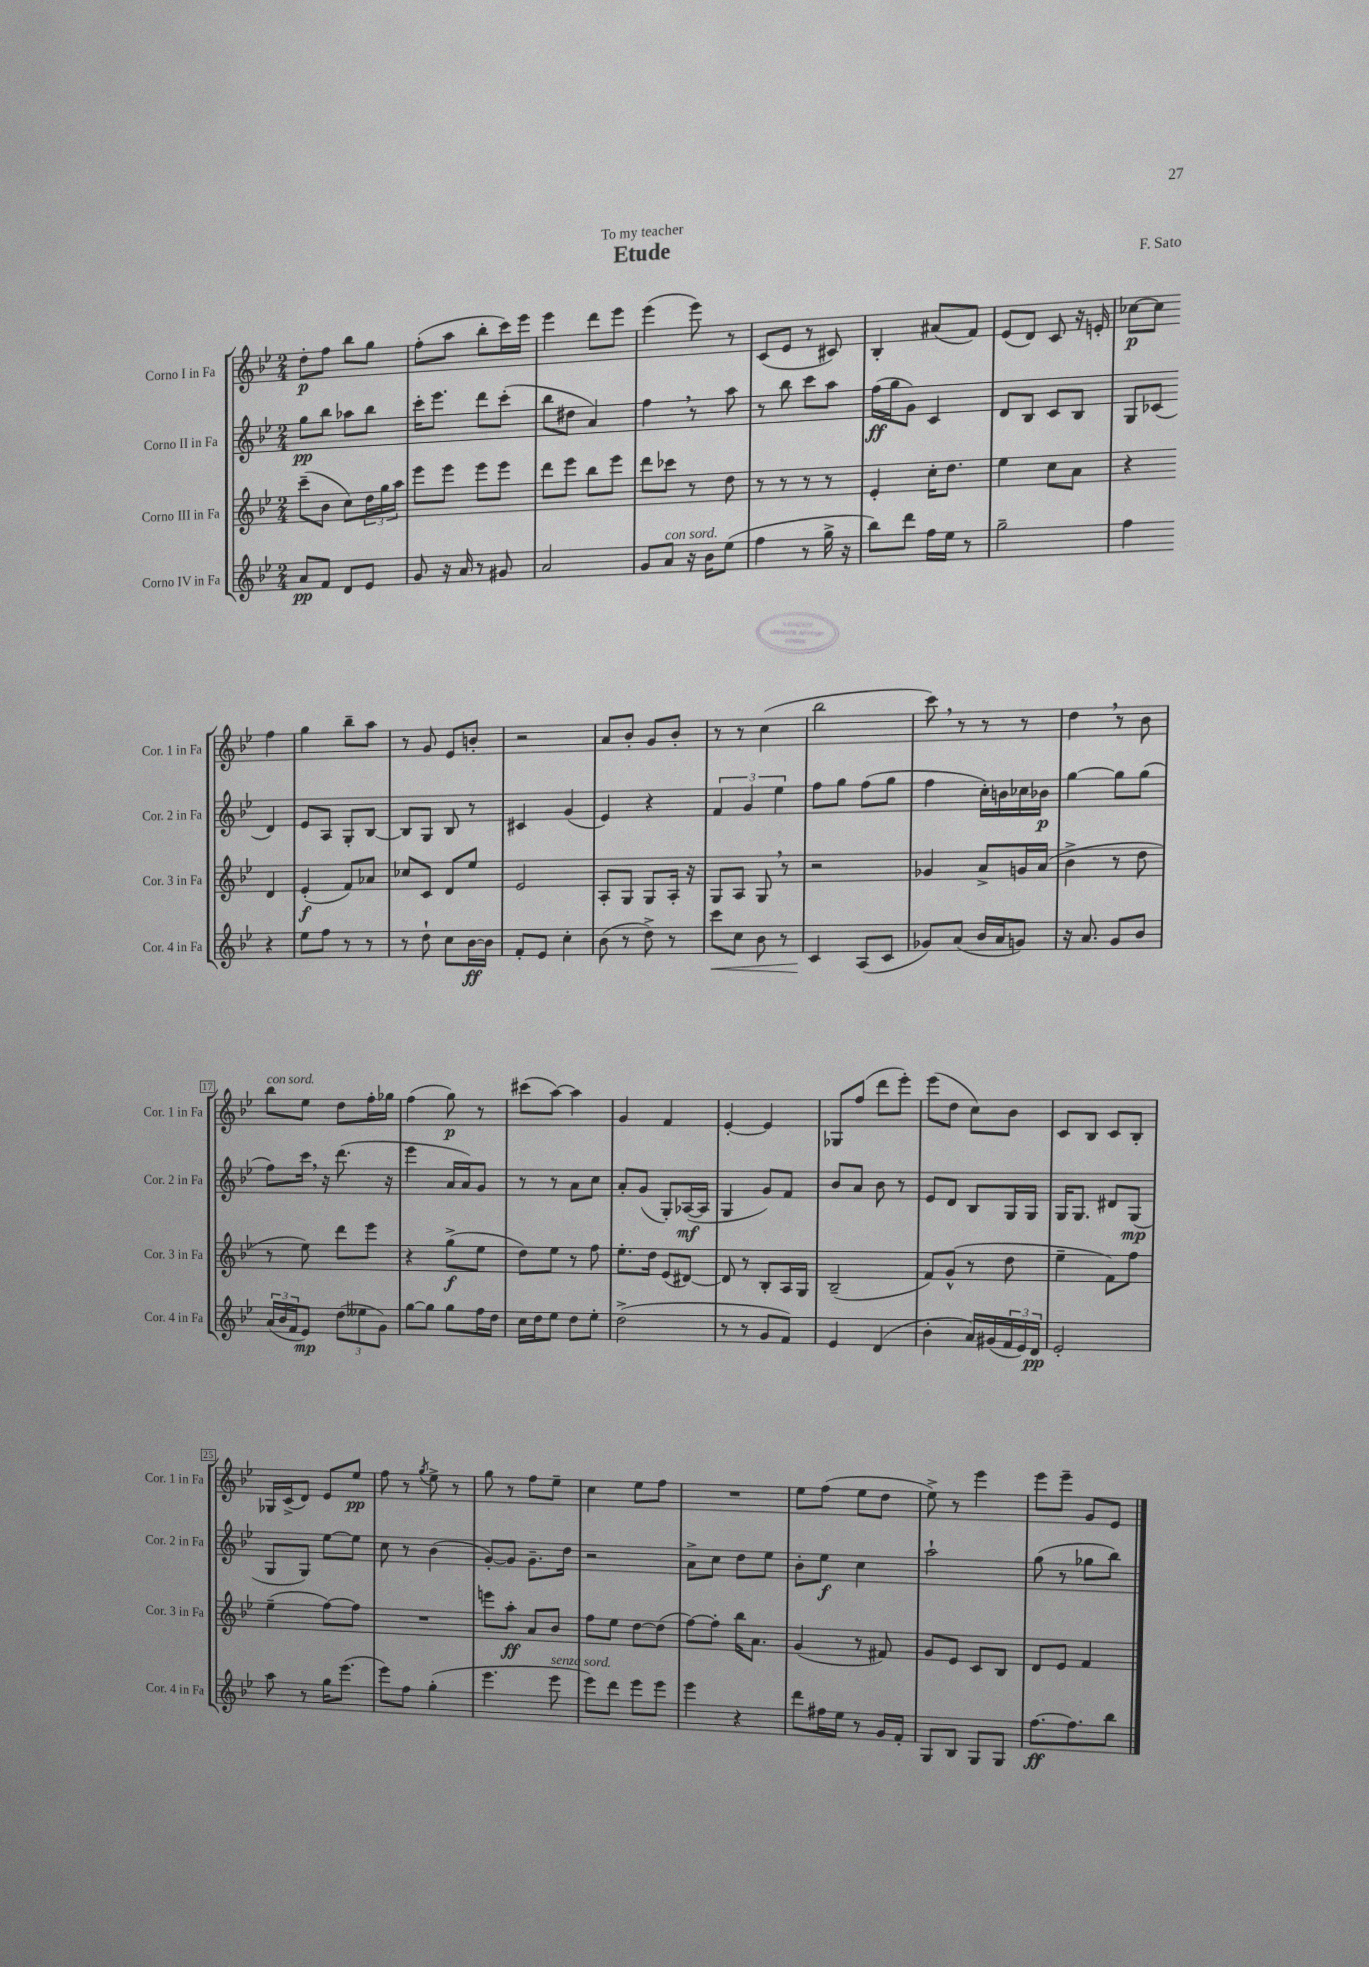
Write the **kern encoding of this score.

**kern	**dynam	**kern	**dynam	**kern	**dynam	**kern	**dynam
*part4	*part4	*part3	*part3	*part2	*part2	*part1	*part1
*staff4	*staff4	*staff3	*staff3	*staff2	*staff2	*staff1	*staff1
*I"Corno IV in Fa	*	*I"Corno III in Fa	*	*I"Corno II in Fa	*	*I"Corno I in Fa	*
*I'Cor. 4 in Fa	*	*I'Cor. 3 in Fa	*	*I'Cor. 2 in Fa	*	*I'Cor. 1 in Fa	*
*clefG2	*	*clefG2	*	*clefG2	*	*clefG2	*
*k[b-e-]	*	*k[b-e-]	*	*k[b-e-]	*	*k[b-e-]	*
*M2/4	*	*M2/4	*	*M2/4	*	*M2/4	*
=1	=1	=1	=1	=1	=1	=1	=1
8a/L	pp	(8ccc~\L	.	8gg\L	pp	8dd'\L	p
8f/J	.	8b-\J	.	8bb-\J	.	8ff\J	.
8d/L	.	8cc\L)	.	8aa-X\L	.	8bb-\L	.
8e-/J	.	24dd\L	.	8bb-\J	.	8gg\J	.
.	.	24gg\	.	.	.	.	.
.	.	24aa\JJ	.	.	.	.	.
=2	=2	=2	=2	=2	=2	=2	=2
8g/	.	8eee-\L	.	16ccc'\KL	.	(8ff'\L	.
.	.	.	.	8.eee-\J	.	.	.
16r	.	8eee-\J	.	.	.	8aa\J	.
16a/	.	.	.	.	.	.	.
8r	.	8eee-\L	.	8ddd\L	.	8bb-'\L	.
8g#X/	.	8eee-\J	.	(8ccc'\J	.	16ccc\L)	.
.	.	.	.	.	.	16eee-\JJ	.
=3	=3	=3	=3	=3	=3	=3	=3
2a/	.	8ddd\L	.	8bb-\L	.	4eee-\	.
.	.	8eee-\J	.	8dd#X\J	.	.	.
.	.	8bb-\L	.	4a/)	.	8ddd\L	.
.	.	8eee-\J	.	.	.	8eee-\J	.
=4	=4	=4	=4	=4	=4	=4	=4
8g/L	.	8ddd\L	.	4ff,\	.	(4eee-\	.
!LO:TX:a:i:t=con sord.	!	!	!	!	!	!	!
8a/J	.	8ccc-X\J	.	.	.	.	.
16r	.	8r	.	8r	.	8eee-\)	.
16b-\KL	.	.	.	.	.	.	.
(8ee-\J	.	8dd\	.	8aa\	.	8r	.
=5	=5	=5	=5	=5	=5	=5	=5
4ff\	.	8r	.	8r	.	(8c/L	.
.	.	8r	.	8bb-\	.	8e-/J	.
8r	.	8r	.	8ccc\L	.	8r	.
16gg^\	.	8r	.	8aa\J	.	8c#X/)	.
16r	.	.	.	.	.	.	.
=6	=6	=6	=6	=6	=6	=6	=6
8bb-\L)	.	4e-'/	.	(16ff\LL	ff	4B-'/	.
.	.	.	.	16gg\J	.	.	.
8ddd\J	.	.	.	8g\J)	.	.	.
16ff\LL	.	16cc'\KL	.	4c/	.	(8a#X/L	.
16ee-\JJ	.	8.dd\J	.	.	.	.	.
8r	.	.	.	.	.	8f/J)	.
=7	=7	=7	=7	=7	=7	=7	=7
2gg~\	.	4ee-\	.	8d/L	.	(8e-/L	.
.	.	.	.	8B-/J	.	8d/J)	.
.	.	8cc\L	.	8c/L	.	8c/	.
.	.	8a\J	.	8B-/J	.	16r	.
.	.	.	.	.	.	16en'/	.
=8	=8	=8	=8	=8	=8	=8	=8
4ff\	.	4r	.	8G/L	.	[8cc-X\L	p
.	.	.	.	(8c-X/J	.	8cc-\J]	.
4r	.	4d/	.	4d/)	.	4ff\	.
!!LO:LB:g=z
=9	=9	=9	=9	=9	=9	=9	=9
8ee-\L	.	(4e-'/	f	8e-/L	.	4gg\	.
8ff\J	.	.	.	8A/J	.	.	.
8r	.	8f/L)	.	8G'/L	.	8bb-~\L	.
8r	.	8a-X/J	.	[8B-/J	.	8aa\J	.
=10	=10	=10	=10	=10	=10	=10	=10
8r	.	8cc-X/L	.	8B-/L]	.	8r	.
8dd`\	.	8c/J	.	8G/J	.	8g/	.
8cc\L	.	8d/L	.	8B-/	.	8e-/L	.
[16b-\L	ff	8ee-/J	.	8r	.	8bn'/J	.
16b-\JJ]	.	.	.	.	.	.	.
=11	=11	=11	=11	=11	=11	=11	=11
8f'/L	.	2e-/	.	4c#X/	.	2r	.
8e-/J	.	.	.	.	.	.	.
4cc'\	.	.	.	(4g/	.	.	.
=12	=12	=12	=12	=12	=12	=12	=12
(8b-\	.	8A'/L	.	4e-/)	.	8a/L	.
8r	.	8G/J	.	.	.	8b-'/J	.
8dd^\)	.	8G/L	.	4r	.	8g/L	.
8r	.	16A'/Jk	.	.	.	8b-'/J	.
.	.	16r	.	.	.	.	.
=13	=13	=13	=13	=13	=13	=13	=13
!	!LO:HP:b	!	!	!	!	!	!
8ccc\L	<	8G/L	.	6f/	.	8r	.
8cc\J	.	8A/J	.	.	.	8r	.
.	.	.	.	6g/	.	.	.
8b-\	.	8G,/	.	.	.	(4cc\	.
.	.	.	.	6ee-\	.	.	.
8r	.	8r	.	.	.	.	.
=14	=14	=14	=14	=14	=14	=14	=14
4c/	.	2r	.	8ff\L	.	2bb-\	.
.	.	.	.	8gg\J	.	.	.
(8A/L	[	.	.	(8ff\L	.	.	.
8c/J	.	.	.	8gg\J	.	.	.
=15	=15	=15	=15	=15	=15	=15	=15
8g-X/L)	.	4g-X/	.	4ff\	.	8ccc,\)	.
(8a/J	.	.	.	.	.	8r	.
16b-/LL	.	8a^/L	.	16cc'\LL)	.	8r	.
16a/J	.	.	.	16bn\	.	.	.
8gn/J)	.	16gn/L	.	16cc-X\	.	8r	.
.	.	(16a/JJ	.	16b-X\JJ	p	.	.
=16	=16	=16	=16	=16	=16	=16	=16
16r	.	4b-^\	.	[4gg\	.	4dd,\	.
8.a/	.	.	.	.	.	.	.
8g/L	.	8r	.	8gg\L]	.	8r	.
8b-/J	.	8dd\	.	(8gg\J	.	8b-\	.
!!LO:LB:g=z
=17	=17	=17	=17	=17	=17	=17	=17
!	!	!	!	!	!	!LO:TX:a:i:t=con sord.	!
(24a/LL	.	8r	.	8ff\L)	.	8bb-\L	.
24b-/	.	.	.	.	.	.	.
24f/J	.	.	.	.	.	.	.
8e-/J)	mp	8ee-\)	.	16ccc,\Jk	.	8ee-\J	.
.	.	.	.	16r	.	.	.
(12dd\L	.	8ddd\L	.	(8.ddd\	.	8dd\L	.
12ee--X\	.	.	.	.	.	.	.
.	.	8eee-\J	.	.	.	16ff'\L	.
12g\J)	.	.	.	.	.	.	.
.	.	.	.	16r	.	16gg-X\JJ	.
=18	=18	=18	=18	=18	=18	=18	=18
[8gg\L	.	4r	.	4eee-\	.	(4ff\	.
8gg\J]	.	.	.	.	.	.	.
8gg\L	.	(8gg^\L	f	16a/LL	.	8gg\)	p
.	.	.	.	16a/J)	.	.	.
16ff\L	.	8ee-\J	.	8g/J	.	8r	.
16dd\JJ	.	.	.	.	.	.	.
=19	=19	=19	=19	=19	=19	=19	=19
16cc\LL	.	8dd\L)	.	8r	.	(8ccc#X\L	.
16dd\J	.	.	.	.	.	.	.
8ee-\J	.	8ee-\J	.	8r	.	[8aa\J)	.
8dd\L	.	8r	.	8a\L	.	4aa\]	.
8ee-'\J	.	8ff\	.	8cc\J	.	.	.
=20	=20	=20	=20	=20	=20	=20	=20
(2dd^\	.	8.ee-'\L	.	8a'/L	.	4g/	.
.	.	.	.	(8g/J	.	.	.
.	.	16dd\Jk	.	.	.	.	.
.	.	(8e-/L	.	8G'/L)	.	4f/	.
.	.	[8d#X/J)	.	([16A-X/L	mf	.	.
.	.	.	.	16A-/JJ]	.	.	.
=21	=21	=21	=21	=21	=21	=21	=21
8r	.	8d#/]	.	4G/	.	[4e-'/	.
8r	.	8r	.	.	.	.	.
8g/L	.	8B-'/L	.	8g/L)	.	4e-/]	.
8f/J)	.	16A/L	.	8f/J	.	.	.
.	.	16G/JJ	.	.	.	.	.
=22	=22	=22	=22	=22	=22	=22	=22
4e-/	.	(2B-~/	.	8b-/L	.	8G-X/L	.
.	.	.	.	8a/J	.	(8ff/J	.
(4d/	.	.	.	8b-\	.	8ddd\L	.
.	.	.	.	8r	.	8eee-'\J)	.
=23	=23	=23	=23	=23	=23	=23	=23
4b-'\	.	8f/L)	.	8e-/L	.	(8eee-\L	.
.	.	(8g^^/J	.	8d/J	.	8dd\J	.
16a/LL)	.	8r	.	8B-/L	.	8cc\L)	.
(16g#X/	.	.	.	.	.	.	.
24f/	.	8dd\	.	16G/L	.	8b-\J	.
24e-/)	.	.	.	.	.	.	.
.	.	.	.	16G/JJ	.	.	.
24d/JJ	pp	.	.	.	.	.	.
=24	=24	=24	=24	=24	=24	=24	=24
2e-'/	.	4ee-~\	.	16G/KL	.	8c/L	.
.	.	.	.	8.G/J	.	.	.
.	.	.	.	.	.	8B-/J	.
.	.	8f\L)	.	8d#X/L	.	8c/L	.
.	.	8ff\J	.	(8G/J	mp	8B-'/J	.
!!LO:LB:g=z
=25	=25	=25	=25	=25	=25	=25	=25
8aa\	.	(4ee-~\	.	8G/L	.	16G-X/LL	.
.	.	.	.	.	.	(16c^/J	.
8r	.	.	.	8G/J)	.	8d/J)	.
16gg\KL	.	[8ff\L)	.	[8ee-\L	.	8e-/L	.
(8.eee-\J	.	.	.	.	.	.	.
.	.	8ff\J]	.	8ee-\J]	.	8ee-/J	pp
=26	=26	=26	=26	=26	=26	=26	=26
8eee-\L)	.	2r	.	8cc\	.	8ff\	.
8ff\J	.	.	.	8r	.	8r	.
.	.	.	.	.	.	8qgg/	.
(4gg'\	.	.	.	(4b-\	.	8ee-^\	.
.	.	.	.	.	.	8r	.
=27	=27	=27	=27	=27	=27	=27	=27
4.eee-\	.	8eeen\L	.	[8g'/L)	.	8gg\	.
.	.	8aa'\J	ff	8g/J]	.	8r	.
.	.	8a/L	.	8.g~\L	.	8ff\L	.
!LO:TX:a:i:t=senza sord.	!	!	!	!	!	!	!
8eee-\	.	8b-/J	.	.	.	8ee-~\J	.
.	.	.	.	16dd\Jk	.	.	.
=28	=28	=28	=28	=28	=28	=28	=28
8eee-\L)	.	8ff\L	.	2r	.	4cc\	.
8ddd\J	.	8ee-\J	.	.	.	.	.
8eee-\L	.	[8dd\L	.	.	.	8ee-\L	.
8eee-\J	.	(8dd\J]	.	.	.	8ff\J	.
=29	=29	=29	=29	=29	=29	=29	=29
4eee-\	.	[8ff\L)	.	8a^\L	.	2r	.
.	.	8ff'\J]	.	8cc\J	.	.	.
4r	.	16bb-\KL	.	8dd\L	.	.	.
.	.	8.a\J	.	.	.	.	.
.	.	.	.	8ee-\J	.	.	.
=30	=30	=30	=30	=30	=30	=30	=30
8ddd\L	.	(4g/	.	8b-'\L	.	8ee-\L	.
16ff#X\L	.	.	.	8ee-\J	f	(8ff\J	.
16ee-\JJ	.	.	.	.	.	.	.
8r	.	8r	.	4cc\	.	8ee-\L	.
16g/LL	.	8f#X/)	.	.	.	8dd\J	.
16f'/JJ	.	.	.	.	.	.	.
=31	=31	=31	=31	=31	=31	=31	=31
8G/L	.	8g/L	.	2aa`\	.	8ee-^\)	.
8B-/J	.	8e-/J	.	.	.	8r	.
8G/L	.	8c/L	.	.	.	4eee-\	.
8G/J	.	8B-/J	.	.	.	.	.
=32	=32	=32	=32	=32	=32	=32	=32
[8.ff\L	ff	8d/L	.	(8gg\	.	8eee-\L	.
.	.	8e-/J	.	8r	.	8eee-~\J	.
8.ff\]	.	.	.	.	.	.	.
.	.	4f/	.	8gg-X\L	.	8g/L	.
8bb-\J	.	.	.	8bb-\J)	.	8e-/J	.
==	==	==	==	==	==	==	==
*-	*-	*-	*-	*-	*-	*-	*-
